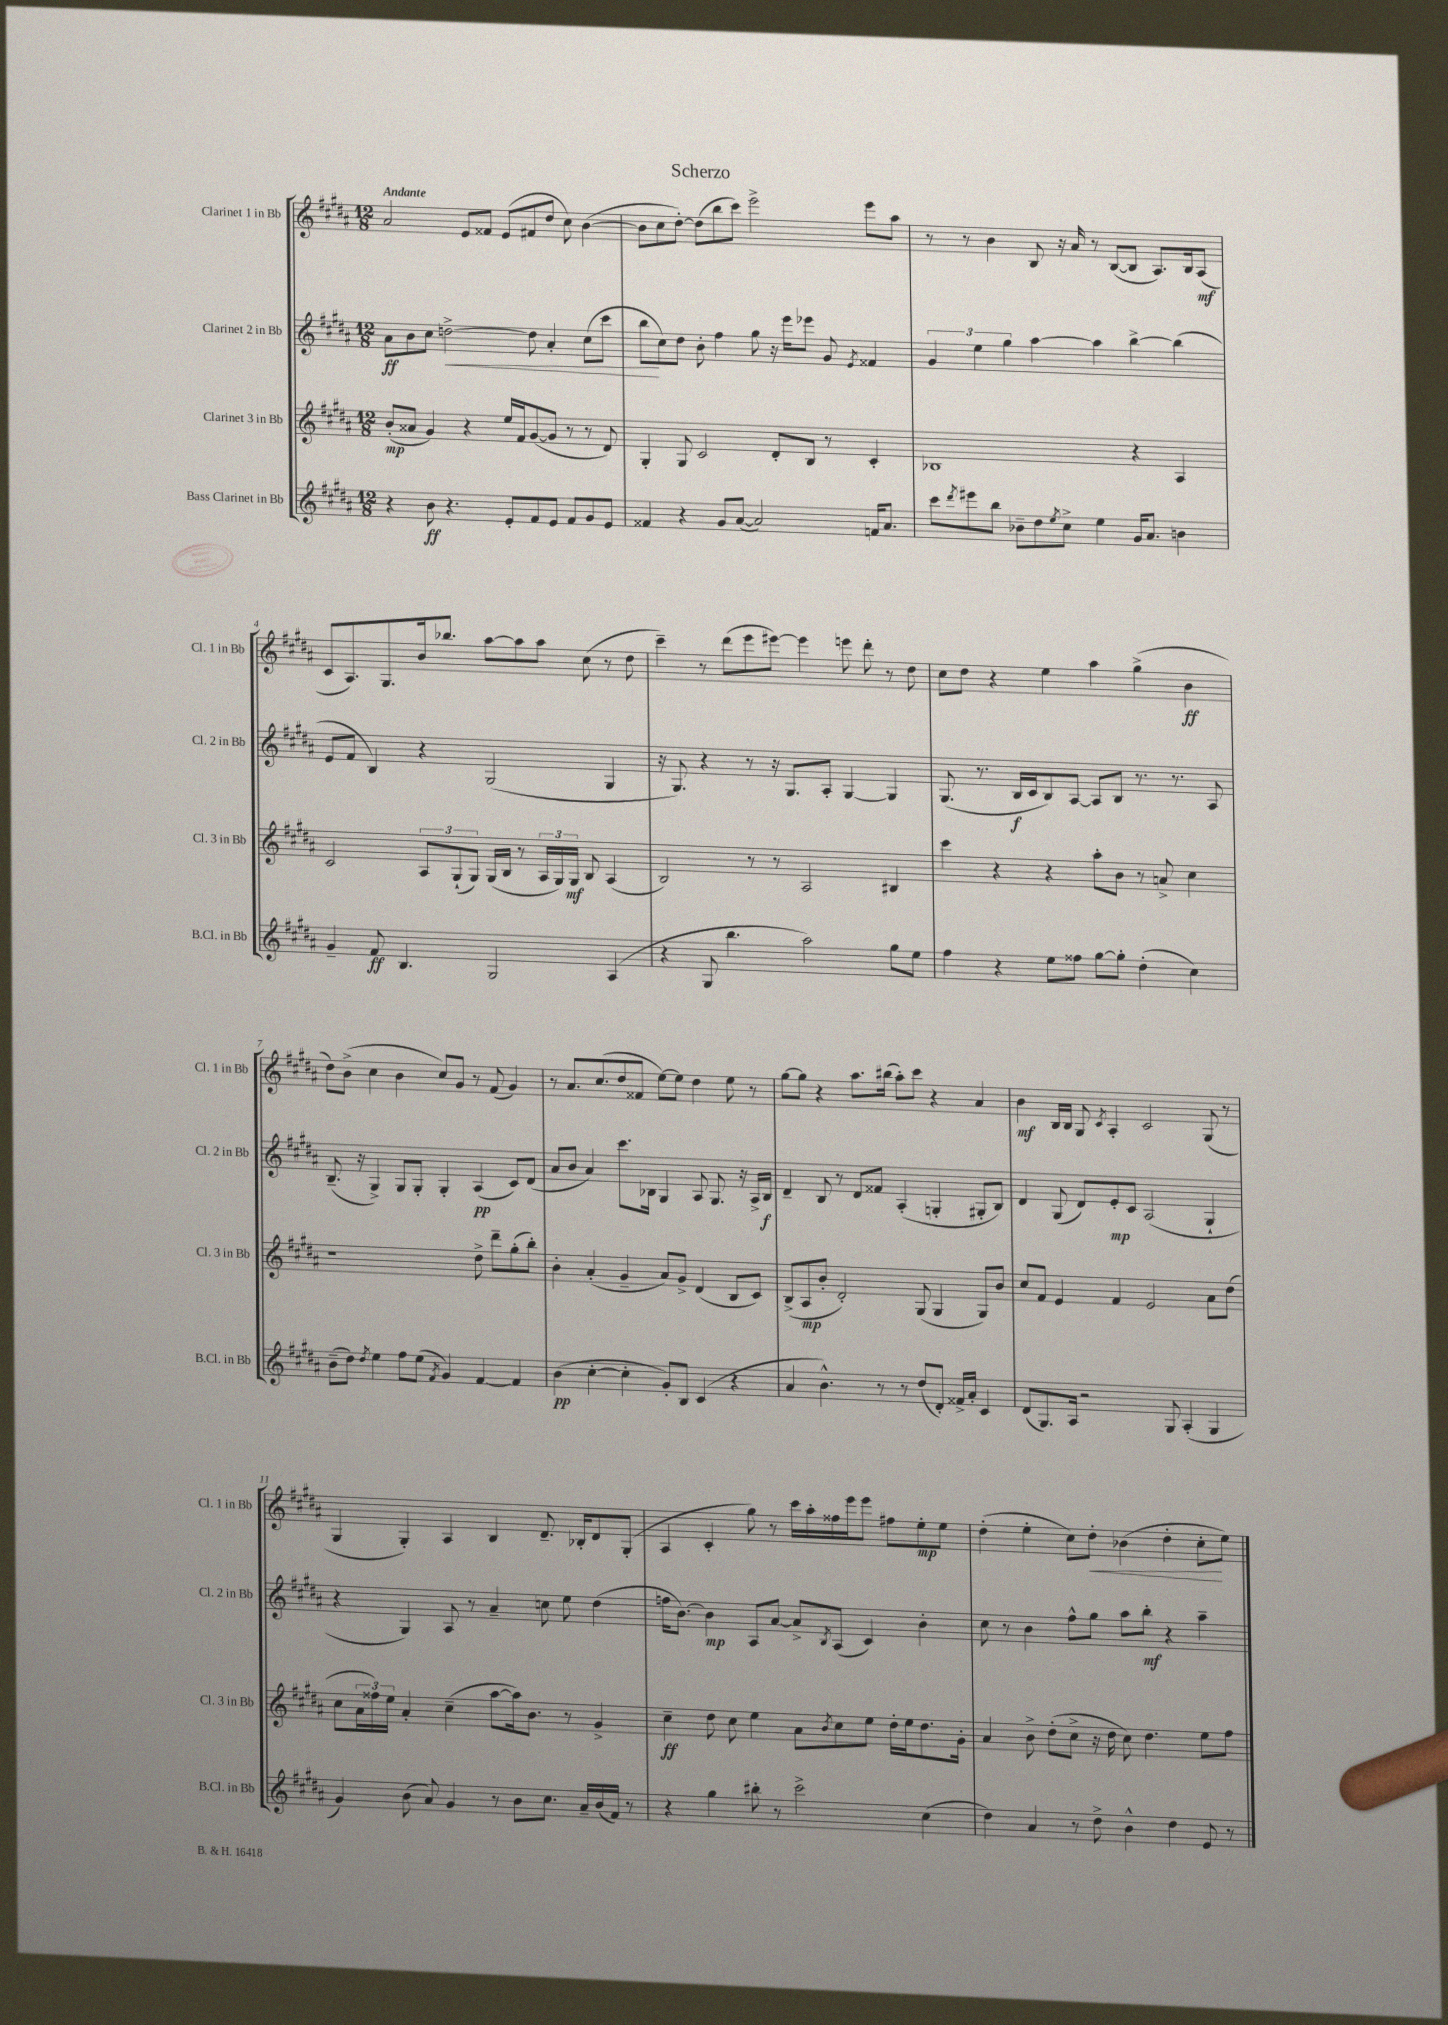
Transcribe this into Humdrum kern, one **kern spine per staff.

**kern	**dynam	**kern	**dynam	**kern	**dynam	**kern	**dynam
*part4	*part4	*part3	*part3	*part2	*part2	*part1	*part1
*staff4	*staff4	*staff3	*staff3	*staff2	*staff2	*staff1	*staff1
*I"Bass Clarinet in Bb	*	*I"Clarinet 3 in Bb	*	*I"Clarinet 2 in Bb	*	*I"Clarinet 1 in Bb	*
*I'B.Cl. in Bb	*	*I'Cl. 3 in Bb	*	*I'Cl. 2 in Bb	*	*I'Cl. 1 in Bb	*
*clefG2	*	*clefG2	*	*clefG2	*	*clefG2	*
*k[f#c#g#d#a#]	*	*k[f#c#g#d#a#]	*	*k[f#c#g#d#a#]	*	*k[f#c#g#d#a#]	*
*M12/8	*	*M12/8	*	*M12/8	*	*M12/8	*
=1	=1	=1	=1	=1	=1	=1	=1
!	!	!	!	!	!	!LO:TX:a:B:t=Andante	!
4r	.	(8b'/L	mp	8a#\L	ff	2a#/	.
.	.	8a##X/J	.	8b\	.	.	.
8b\	ff	4g#/)	.	8cc#\J	.	.	.
!	!	!	!	!	!LO:HP:b	!	!
4.r	.	.	.	[2ddn^\	<	.	.
.	.	4r	.	.	.	8e/L	.
.	.	.	.	.	.	8f##X/J	.
8e'/L	.	16ee/LL	.	.	.	(8e/L	.
.	.	16f#/J	.	.	.	.	.
8f#/	.	([8g#/	.	8dd\]	.	8f#X/	.
8e/J	.	8g#/J]	.	4a#'/	.	8dd#/J	.
8f#/L	.	8r	.	.	.	8cc#\)	.
8g#/	.	8r	.	(8cc#\L	.	([4b\	.
8e/J	.	8d#/)	.	8ccc#\J	.	.	.
=2	=2	=2	=2	=2	=2	=2	=2
4f##X/	.	4G#'/	.	8bb\L	.	8b\L]	.
.	.	.	.	8cc#\)	[	8cc#\	.
4r	.	8G#/	.	8dd#\J	.	[8dd#'\J)	.
.	.	2c#/	.	8b'\	.	(8dd#\L]	.
8g#/L	.	.	.	4ff#\	.	8bb\	.
([8a#/J	.	.	.	.	.	8ccc#\J)	.
2a#/])	.	.	.	8gg#\	.	2eee^\	.
.	.	8d#'/L	.	16r	.	.	.
.	.	.	.	16eee\KL	.	.	.
.	.	8B/J	.	8eee-X\J	.	.	.
.	.	8r	.	8g#/	.	.	.
.	.	.	.	8qe/	.	.	.
16fn/KL	.	4c#'/	.	4f##X/	.	8eee\L	.
8.a#/J	.	.	.	.	.	.	.
.	.	.	.	.	.	8aa#\J	.
=3	=3	=3	=3	=3	=3	=3	=3
8ccc#\L	.	1B-X	.	6g#/	.	8r	.
8qddd#/	.	.	.	.	.	.	.
8eee#X\	.	.	.	.	.	8r	.
.	.	.	.	6ee\	.	.	.
8bb\J	.	.	.	.	.	4b\	.
.	.	.	.	6gg#\	.	.	.
8b-X~\L	.	.	.	.	.	.	.
8dd#\	.	.	.	[4aa#\	.	8B/	.
8qee/	.	.	.	.	.	.	.
8cc#^\J	.	.	.	.	.	16r	.
.	.	.	.	.	.	16a#/	.
4ee\	.	.	.	4aa#\]	.	8r	.
.	.	.	.	.	.	([8B/L	.
16g#/KL	.	4r	.	[4bb^\	.	8B/J]	.
8.a#/J	.	.	.	.	.	.	.
.	.	.	.	.	.	8.A#/L)	.
4bn\	.	4A#/	.	(4bb\]	.	.	.
.	.	.	.	.	.	16B/k	.
.	.	.	.	.	.	(8A#/J	mf
!!LO:LB:g=z
=4	=4	=4	=4	=4	=4	=4	=4
4g#~/	.	2c#/	.	8e/L	.	8c#/L	.
.	.	.	.	8f#/J	.	8.A#/)	.
8f#/	ff	.	.	4B/)	.	.	.
.	.	.	.	.	.	8.G#/	.
4.B/	.	.	.	.	.	.	.
.	.	12A#/L	.	4r	.	16b/k	.
.	.	.	.	.	.	8.bb-X/J	.
.	.	(12G#`/	.	.	.	.	.
.	.	12G#/J)	.	.	.	.	.
2G#/	.	(16G#/LL	.	(2G#/	.	[8aa#\L	.
.	.	16B/JJ	.	.	.	.	.
.	.	8r	.	.	.	8aa#\]	.
.	.	24A#/LL	.	.	.	8aa#\J	.
.	.	24G#/)	.	.	.	.	.
.	.	24G#/JJ	mf	.	.	.	.
.	.	8B/	.	.	.	(8cc#\	.
(4A#/	.	(4A#/	.	4G#/	.	8r	.
.	.	.	.	.	.	8dd#\	.
=5	=5	=5	=5	=5	=5	=5	=5
4r	.	2B/)	.	16r	.	4ccc#~\)	.
.	.	.	.	8.G#/)	.	.	.
8G#/	.	.	.	4r	.	8r	.
4.bb\	.	.	.	.	.	(8ddd#\L	.
.	.	8r	.	8r	.	8eee\	.
.	.	8r	.	16r	.	[8eee#X\J)	.
.	.	.	.	8.G#/L	.	.	.
2aa#\)	.	2A#/	.	.	.	4eee#\]	.
.	.	.	.	8A#'/J	.	.	.
.	.	.	.	[4G#/	.	8eeen\	.
.	.	.	.	.	.	8ddd#'\	.
8gg#\L	.	4B#X/	.	4G#/]	.	8r	.
8ee\J	.	.	.	.	.	8dd#\	.
=6	=6	=6	=6	=6	=6	=6	=6
4ff#\	.	4ccc#\	.	(8.G#/	.	8cc#\L	.
.	.	.	.	.	.	8dd#\J	.
.	.	.	.	8.r	.	.	.
4r	.	4r	.	.	.	4r	.
.	.	.	.	16B/LL	f	.	.
.	.	.	.	16c#/J	.	.	.
8ee\L	.	4r	.	8B/)	.	4ee\	.
8ff##X\J	.	.	.	[8A#/J	.	.	.
[8gg#\L	.	8aa#'\L	.	8A#/L]	.	4aa#\	.
8gg#'\J]	.	8b\J	.	8B/J	.	.	.
(4dd#'\	.	8r	.	8.r	.	(4gg#^\	.
.	.	8an^/	.	.	.	.	.
.	.	.	.	8.r	.	.	.
4cc#\)	.	4cc#\	.	.	.	4b\	ff
.	.	.	.	8A#/	.	.	.
!!LO:LB:g=z
=7	=7	=7	=7	=7	=7	=7	=7
(8b~\L	.	1r	.	(8.B~/	.	8dd#\L)	.
8dd#\J)	.	.	.	.	.	(8b^\J	.
.	.	.	.	16r	.	.	.
8qdd#/	.	.	.	.	.	.	.
4ee\	.	.	.	4G#^/)	.	4cc#\	.
8ff#\L	.	.	.	8G#/L	.	4b\	.
(8ee\J	.	.	.	8G#'/J	.	.	.
8qf#/	.	.	.	.	.	.	.
4g#/)	.	.	.	4G#'/	.	8cc#/L)	.
.	.	.	.	.	.	8g#/J	.
[4f#/	.	8dd#^\	.	(4A#/	pp	8r	.
.	.	8ddd#~\L	.	.	.	(8f#/	.
4f#/]	.	(8gg#'\	.	8c#/L)	.	4g#/)	.
.	.	8bb'\J)	.	(8d#/J	.	.	.
=8	=8	=8	=8	=8	=8	=8	=8
(4b\	pp	4b'\	.	8a#/L	.	8r	.
.	.	.	.	8b/J	.	8.a#/L	.
[4cc#'\	.	(4a#'/	.	4a#/)	.	.	.
.	.	.	.	.	.	(8.cc#/	.
4cc#'\]	.	4g#~/	.	8.ccc#\L	.	8dd#/	.
.	.	.	.	.	.	8f##X/J	.
.	.	.	.	16B-X\Jk	.	.	.
8g#'/L)	.	8a#/L)	.	4G#/	.	[8ee\L)	.
8B/J	.	8g#^/J	.	.	.	8ee\J]	.
(4c#/	.	(4d#/	.	8A#/	.	4dd#\	.
.	.	.	.	8.G#/	.	.	.
4r	.	8B/L	.	.	.	8ee\	.
.	.	.	.	16r	.	.	.
.	.	8c#/J)	.	16A#^/LL	.	8r	.
.	.	.	.	16B-/JJ	f	.	.
=9	=9	=9	=9	=9	=9	=9	=9
4a#/	.	(8B^/L	.	4d#~/	.	[8gg#\L	.
.	.	8A#/	mp	.	.	8gg#\J]	.
4.b^^\)	.	8b'/J	.	8B/	.	4r	.
.	.	2d#'/)	.	8r	.	.	.
.	.	.	.	8d#/L	.	8.aa#\L	.
8r	.	.	.	8f##X/J	.	.	.
.	.	.	.	.	.	(16bb#X\Jk	.
8r	.	.	.	(4A#'/	.	8aa#'\L)	.
(8dd#/L	.	(8G#/	.	.	.	8ccc#\J	.
8d#'/J)	.	4G#/	.	4Gn'/	.	4r	.
16f##X^/LL	.	.	.	.	.	.	.
16a#'/JJ	.	.	.	.	.	.	.
4c#/	.	8G#/L)	.	8G#X'/L	.	4a#/	.
.	.	8b/J	.	8B/J)	.	.	.
=10	=10	=10	=10	=10	=10	=10	=10
(8d#/L	.	8cc#/L	.	4d#/	.	4b\	mf
8.G#/)	.	8f#/J	.	.	.	.	.
.	.	4e/	.	(8G#/	.	16B/LL	.
16A#/Jk	.	.	.	.	.	16B/JJ	.
2r	.	.	.	8d#/L)	.	8G#/	.
.	.	.	.	.	.	8qc#/	.
.	.	4f#/	.	8e'/	mp	4A#'/	.
.	.	.	.	8c#/J	.	.	.
.	.	2e/	.	(2A#/	.	2c#/	.
8G#/	.	.	.	.	.	.	.
(4A#'/	.	.	.	.	.	.	.
4G#/	.	8a#\L	.	4G#`/	.	(8G#/	.
.	.	(8dd#\J	.	.	.	8r	.
!!LO:LB:g=z
=11	=11	=11	=11	=11	=11	=11	=11
4g#/)	.	8cc#\L	.	4r	.	4G#/	.
.	.	24a#\L	.	.	.	.	.
.	.	24ff##X\)	.	.	.	.	.
.	.	24ee\JJ	.	.	.	.	.
(8b\	.	4a#'/	.	4G#/)	.	4G#'/)	.
8a#/)	.	.	.	.	.	.	.
4g#/	.	(4cc#~\	.	8A#/	.	4A#/	.
.	.	.	.	8r	.	.	.
8r	.	[8aa#\L	.	4a#~/	.	4B/	.
8b\L	.	16aa#\k])	.	.	.	.	.
.	.	8.b\J	.	.	.	.	.
8.cc#\J	.	.	.	8ccn\	.	8.d#~/	.
.	.	8r	.	8ee\	.	.	.
16a#~/LL	.	.	.	.	.	16B-X'/KL	.
(16b/	.	4g#^/	.	(4dd#\	.	8d#/	.
16f#/JJ)	.	.	.	.	.	.	.
8r	.	.	.	.	.	(8G#'/J	.
=12	=12	=12	=12	=12	=12	=12	=12
4r	.	4cc#~\	ff	16ffn\KL	.	4A#/	.
.	.	.	.	[8.b\J)	.	.	.
4gg#\	.	8dd#\	.	4b\]	mp	4c#'/	.
.	.	8cc#\	.	.	.	.	.
8bb#X'\	.	4ee\	.	8A#/L	.	8gg#\)	.
8r	.	.	.	[8a#/J	.	8r	.
2ccc#^\	.	8a#\L	.	8a#^/L]	.	16ccc#\LL	.
.	.	.	.	.	.	16aa#'\	.
.	.	8qb/	.	8qB/	.	.	.
.	.	8cc#\	.	(8A#/J	.	16ff##X\	.
.	.	.	.	.	.	16eee\J	.
.	.	8ee\J	.	4c#/)	.	8eee\J	.
.	.	16dd#'\LL	.	.	.	8ff#X\L	.
.	.	16ee\J	.	.	.	.	.
(4cc#\	.	8.dd#\	.	4b'\	.	8ee'\	mp
.	.	.	.	.	.	8ee\J	.
.	.	16g#'\Jk	.	.	.	.	.
=13	=13	=13	=13	=13	=13	=13	=13
4dd#\)	.	4a#/	.	8cc#\	.	(4dd#'\	.
.	.	.	.	8r	.	.	.
4a#/	.	8b^\	.	4b\	.	4ee'\	.
.	.	(8dd#'\L	.	.	.	.	.
8r	.	8cc#^\J	.	8ff#^^\L	.	8cc#\L)	.
!	!	!	!	!	!	!	!LO:HP:b
8dd#^\	.	16r	.	8gg#\J	.	8dd#'\J	<
.	.	16dd#\	.	.	.	.	.
4b^^\	.	8cc#\)	.	8aa#\L	.	(4b-X\	.
.	.	4.dd#\	.	8bb'\J	mf	.	.
4dd#\	.	.	.	4r	.	4dd#'\	.
8e/	.	8ee\L	.	4aa#~\	.	8cc#'\L	.
8r	.	8ff#\J	.	.	.	8ee\J)	[
==	==	==	==	==	==	==	==
*-	*-	*-	*-	*-	*-	*-	*-
